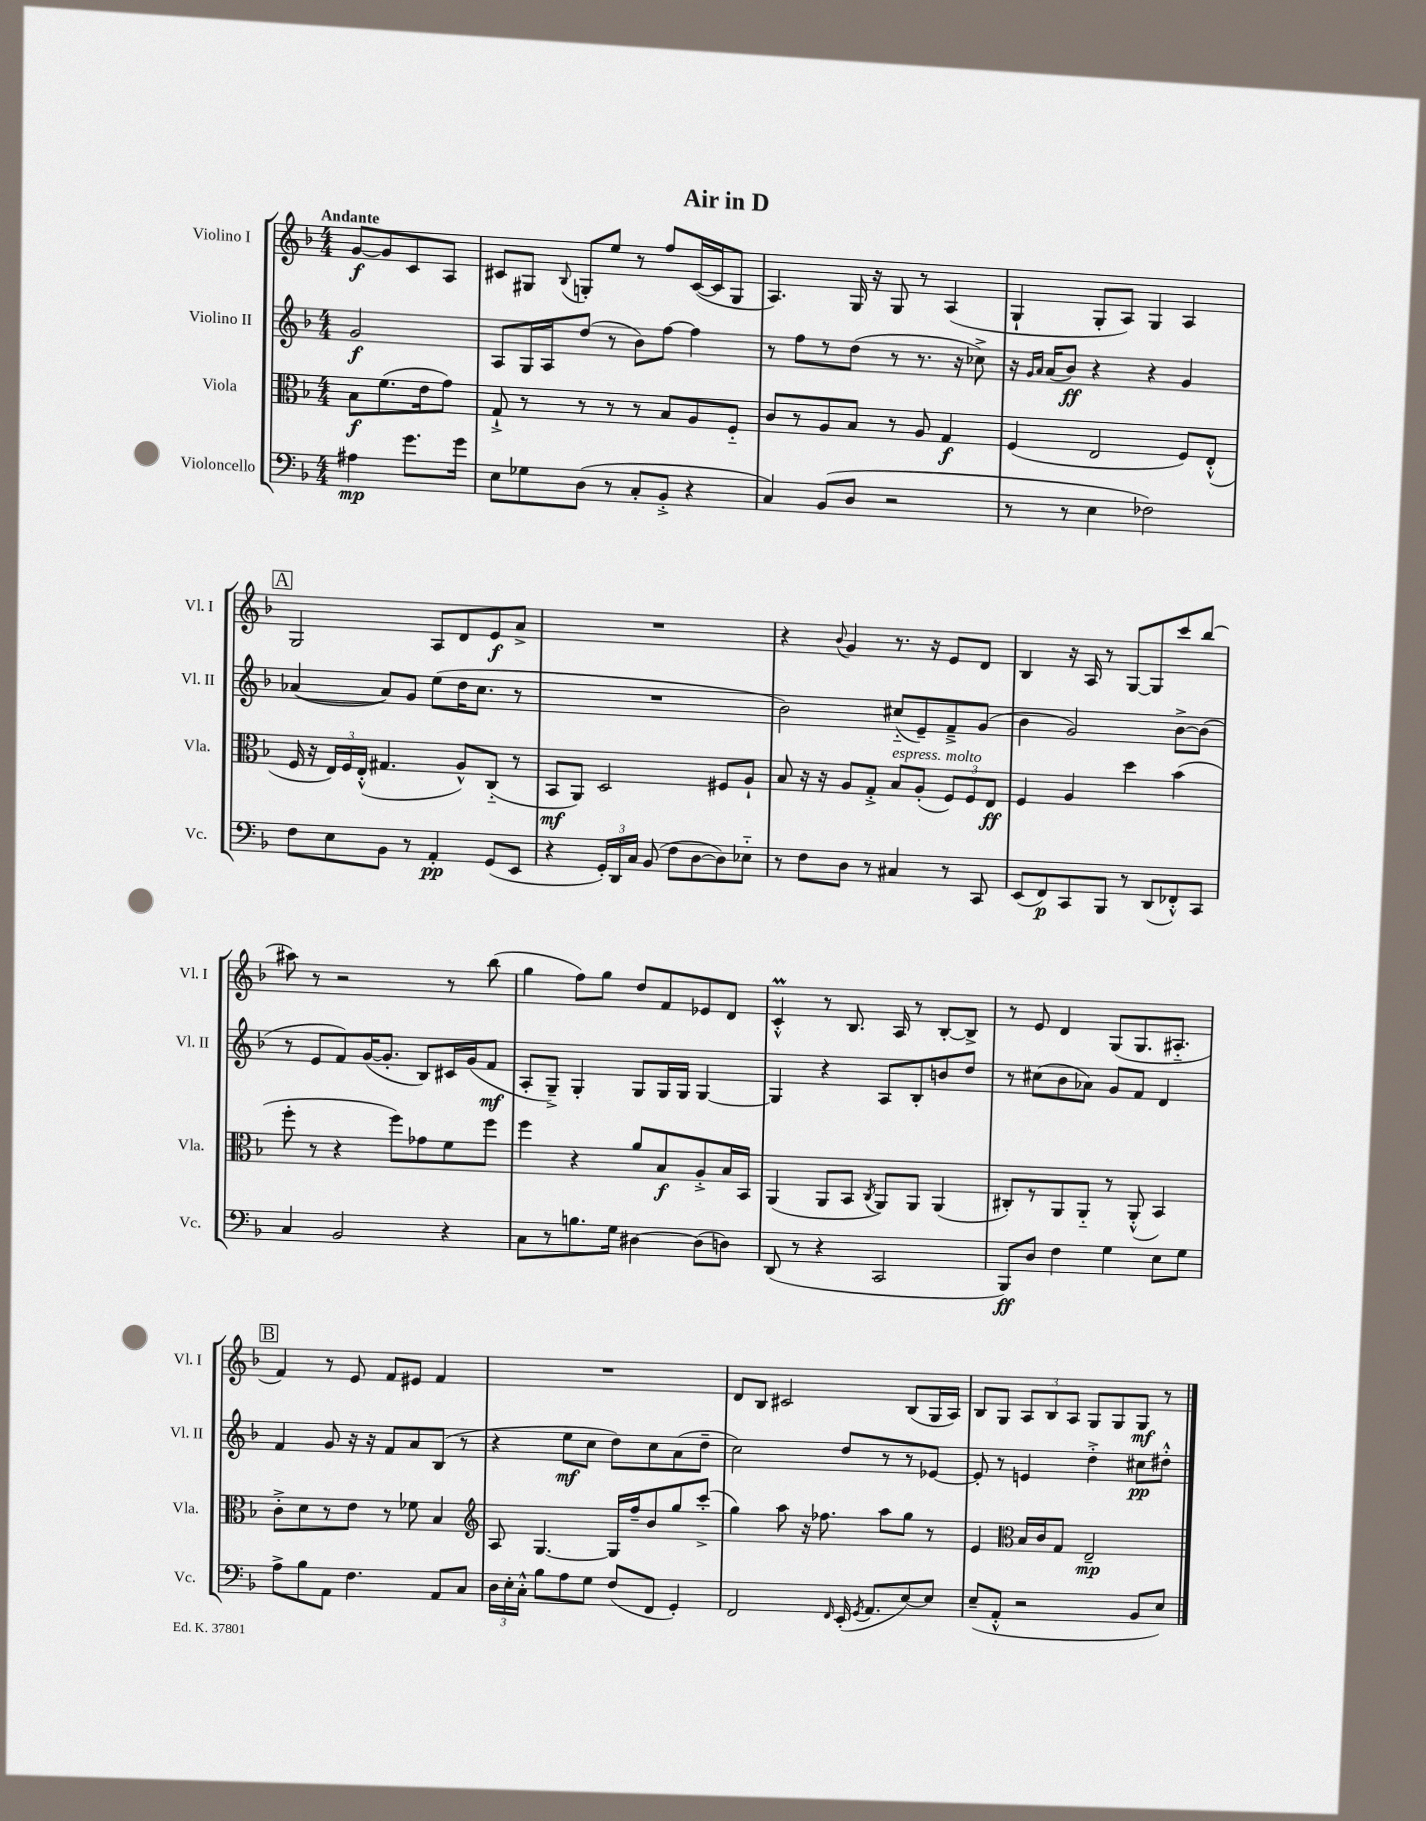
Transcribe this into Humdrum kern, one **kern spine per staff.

**kern	**dynam	**kern	**dynam	**kern	**dynam	**kern	**dynam
*part4	*part4	*part3	*part3	*part2	*part2	*part1	*part1
*staff4	*staff4	*staff3	*staff3	*staff2	*staff2	*staff1	*staff1
*I"Violoncello	*	*I"Viola	*	*I"Violino II	*	*I"Violino I	*
*I'Vc.	*	*I'Vla.	*	*I'Vl. II	*	*I'Vl. I	*
*clefF4	*	*clefC3	*	*clefG2	*	*clefG2	*
*k[b-]	*	*k[b-]	*	*k[b-]	*	*k[b-]	*
*M4/4	*	*M4/4	*	*M4/4	*	*M4/4	*
=	=	=	=	=	=	=	=
!	!	!	!	!	!	!LO:TX:a:B:t=Andante	!
4A#X\	mp	8B-\L	f	2g/	f	[8g/L	f
.	.	(8.f\	.	.	.	8g/]	.
8.g\L	.	.	.	.	.	8c/	.
.	.	16e\k	.	.	.	.	.
.	.	8g\J)	.	.	.	8A/J	.
16g\Jk	.	.	.	.	.	.	.
=1	=1	=1	=1	=1	=1	=1	=1
8E\L	.	8G`^/	.	8A/L	.	8c#X/L	.
8G-X\	.	8r	.	16G/L	.	8G#X/J	.
.	.	.	.	16A/J	.	.	.
.	.	.	.	.	.	8qqB-/	.
(8D\J	.	8r	.	(8dd/J	.	8Gn'/L	.
8r	.	8r	.	8r	.	8ee/J	.
8C'/L	.	8r	.	8b-\L)	.	8r	.
8BB-'^/J	.	8B-/L	.	[8ff\J	.	8ff/L	.
4r	.	8A/	.	4ff\]	.	([16c#/L	.
.	.	.	.	.	.	16c#/J]	.
.	.	8F/J	.	.	.	8G/J	.
=2	=2	=2	=2	=2	=2	=2	=2
4C/)	.	8c/L	.	8r	.	4.A/)	.
.	.	8r	.	8ff\L	.	.	.
(8BB-/L	.	8A/	.	8r	.	.	.
8D/J	.	8B-/J	.	(8dd\J	.	16G/	.
.	.	.	.	.	.	16r	.
2r	.	8r	.	8r	.	8G/	.
.	.	8A/	.	8.r	.	8r	.
.	.	4G/	f	.	.	(4A/	.
.	.	.	.	16r	.	.	.
.	.	.	.	8cc-X^\)	.	.	.
=3	=3	=3	=3	=3	=3	=3	=3
8r	.	(4F/	.	16r	.	4G`/	.
.	.	.	.	16qqg/LL	.	.	.
.	.	.	.	16qqa/JJ	.	.	.
.	.	.	.	(16a/KL	.	.	.
8r	.	.	.	8b-/J)	ff	.	.
4E\	.	2E/	.	4r	.	8G'/L	.
.	.	.	.	.	.	8A/J)	.
2F-X\)	.	.	.	4r	.	4G/	.
.	.	8F/L)	.	4g/	.	4A/	.
.	.	(8E'^^/J	.	.	.	.	.
!!LO:LB:g=z
!!LO:REH:place=s1:t=A
=4	=4	=4	=4	=4	=4	=4	=4
8F\L	.	16F/	.	([4a-X/	.	2G/	.
.	.	16r	.	.	.	.	.
8E\	.	24E/LL)	.	.	.	.	.
.	.	24F/	.	.	.	.	.
.	.	(24E'^^/JJ	.	.	.	.	.
8BB-\J	.	4.G#X/	.	8a-/L])	.	.	.
8r	.	.	.	8g/J	.	.	.
4AA'/	pp	.	.	(8ee\L	.	8A/L	.
.	.	8A^^/L)	.	16dd\K	.	8d/	.
.	.	.	.	8.cc\J	.	.	.
(8GG/L	.	(8C/J	.	.	.	8e/	f
8EE/J	.	8r	.	8r	.	8a^/J	.
=5	=5	=5	=5	=5	=5	=5	=5
4r	.	8BB-/L	mf	1r	.	1r	.
.	.	8AA/J)	.	.	.	.	.
24GG'/LL)	.	2D/	.	.	.	.	.
24DD/	.	.	.	.	.	.	.
24C/JJ	.	.	.	.	.	.	.
(8BB-/	.	.	.	.	.	.	.
8F\L	.	.	.	.	.	.	.
[8D\	.	.	.	.	.	.	.
8D\])	.	8F#X/L	.	.	.	.	.
8E-X\J	.	8A`/J	.	.	.	.	.
=6	=6	=6	=6	=6	=6	=6	=6
8r	.	8B-/	.	2b-\)	.	4r	.
8F\L	.	16r	.	.	.	.	.
.	.	16r	.	.	.	.	.
.	.	.	.	.	.	8qqb-/	.
8D\J	.	8A/L	.	.	.	4g/	.
8r	.	8G'^/J	.	.	.	.	.
!	!	!LO:TX:a:i:t=espress.	!	!	!	!	!
4C#X/	.	8B-/L	.	(8cc#X/L	.	8.r	.
.	.	(8A'/J	.	8e~/)	.	.	.
.	.	.	.	.	.	16r	.
!	!	!LO:TX:a:i:t=molto	!	!	!	!	!
8r	.	12F/L)	.	8f~^/	.	8e/L	.
.	.	12F/	.	.	.	.	.
8CC/	.	.	.	(8g/J	.	8d/J	.
.	.	12E/J	ff	.	.	.	.
=7	=7	=7	=7	=7	=7	=7	=7
(8EE/L	.	4F/	.	4b-\	.	4B-/	.
8FF/)	p	.	.	.	.	.	.
8CC/	.	4A/	.	2g/)	.	16r	.
.	.	.	.	.	.	16A/	.
8BBB-/J	.	.	.	.	.	8r	.
8r	.	4dd\	.	.	.	[8G/L	.
(8DD/L	.	.	.	.	.	8G/]	.
8FF-X'^^/)	.	(4b-\	.	[8b-^\L	.	8ccc/	.
8CC/J	.	.	.	(8b-\J]	.	(8bb-/J	.
!!LO:LB:g=z
=8	=8	=8	=8	=8	=8	=8	=8
4C/	.	8ff'\	.	8r	.	8aa#X\)	.
.	.	8r	.	8e/L	.	8r	.
2BB-/	.	4r	.	8f/)	.	2r	.
.	.	.	.	([16g/K	.	.	.
.	.	.	.	8.g'/J]	.	.	.
.	.	8ff\L)	.	.	.	.	.
.	.	8g-X\	.	8B-/L)	.	.	.
4r	.	8f\	.	16c#X/L	.	8r	.
.	.	.	.	(16g/J	.	.	.
.	.	8ff\J	.	8f/J	mf	(8bb-\	.
=9	=9	=9	=9	=9	=9	=9	=9
8C\L	.	4ff\	.	8A'/L	.	4gg\	.
8r	.	.	.	8G~^/J)	.	.	.
8.Bn\	.	4r	.	4G'/	.	8ff\L)	.
.	.	.	.	.	.	8gg\J	.
16G\Jk	.	.	.	.	.	.	.
[4D#X\	.	8a/L	.	8G/L	.	8dd/L	.
.	.	8B-/	f	16G/L	.	8f/	.
.	.	.	.	16G/JJ	.	.	.
(8D#\L]	.	8A'^/	.	[4G/	.	8e-X/	.
8Dn\J)	.	16B-/L	.	.	.	8d/J	.
.	.	16BB-/JJ	.	.	.	.	.
=10	=10	=10	=10	=10	=10	=10	=10
(8DD/	.	(4AA/	.	4G/]	.	4cM'^^/	.
8r	.	.	.	.	.	.	.
4r	.	8AA/L	.	4r	.	8r	.
.	.	8BB-/J	.	.	.	8.B-/	.
.	.	8qC/	.	.	.	.	.
2CC/	.	8AA/L)	.	8A/L	.	.	.
.	.	.	.	.	.	16A/	.
.	.	8AA/J	.	8B-'/	.	8r	.
.	.	(4AA/	.	8bn/	.	[8B-'/L	.
.	.	.	.	8dd/J	.	8B-^/J]	.
=11	=11	=11	=11	=11	=11	=11	=11
8BBB-/L)	ff	8C#X'/L)	.	8r	.	8r	.
8D/J	.	8r	.	(8cc#X\L	.	8e/	.
4F\	.	8AA/	.	8b-\	.	4d/	.
.	.	8AA/J	.	8a-X\J)	.	.	.
4G\	.	8r	.	8g/L	.	(8G/L	.
.	.	(8AA'^^/	.	8f/J	.	8.G/	.
8E\L	.	4BB-/)	.	4d/	.	.	.
.	.	.	.	.	.	8.A#X/J	.
8G\J	.	.	.	.	.	.	.
!!LO:LB:g=z
!!LO:REH:place=s1:t=B
=12	=12	=12	=12	=12	=12	=12	=12
8A^\L	.	8c'^\L	.	4f/	.	4f/)	.
8B-\	.	8d\	.	.	.	.	.
8AA\J	.	8r	.	8g/	.	8r	.
4.F\	.	8e\J	.	16r	.	8e/	.
.	.	.	.	16r	.	.	.
.	.	8r	.	8f/L	.	8f/L	.
.	.	8f-X\	.	8a/	.	8e#X/J	.
8AA/L	.	4B-/	.	(8B-/J	.	4f/	.
8C/J	.	.	.	8r	.	.	.
=13	=13	=13	=13	=13	=13	=13	=13
*	*	*clefG2	*	*	*	*	*
24D\LL	.	8A/	.	4r	.	1r	.
24E'\	.	.	.	.	.	.	.
24C'^^\JJ	.	.	.	.	.	.	.
8B-\L	.	[4.G/	.	.	.	.	.
8A\	.	.	.	8ee\L	mf	.	.
8G\J	.	.	.	8cc\J	.	.	.
(8F/L	.	16G/LL]	.	8dd\L)	.	.	.
.	.	16ff~/J	.	.	.	.	.
8FF/J	.	8b-/	.	8cc\	.	.	.
4GG'/)	.	8gg/	.	(8a\	.	.	.
.	.	(8ccc'^/J	.	8dd~\J	.	.	.
=14	=14	=14	=14	=14	=14	=14	=14
2FF/	.	4gg\)	.	2cc\)	.	8d/L	.
.	.	.	.	.	.	8B-/J	.
.	.	8aa\	.	.	.	2c#X/	.
.	.	16r	.	.	.	.	.
.	.	8.ff-X\	.	.	.	.	.
16qqFF/	.	.	.	.	.	.	.
(16EE'/	.	.	.	8dd/L	.	.	.
8qGG/	.	.	.	.	.	.	.
8.AA/L	.	.	.	.	.	.	.
.	.	8aa\L	.	8r	.	.	.
[8E/)	.	8gg\J	.	8r	.	(8B-/L	.
8E/J]	.	8r	.	[8e-X/J	.	16G/L	.
.	.	.	.	.	.	16A/JJ)	.
=15	=15	=15	=15	=15	=15	=15	=15
(8E~/L	.	4e/	.	8e-'/]	.	8B-/L	.
8AA'^^/J	.	.	.	8r	.	8G/J	.
*	*	*clefC3	*	*	*	*	*
2r	.	16B-/LL	.	4en/	.	12A/L	.
.	.	16c/J	.	.	.	.	.
.	.	.	.	.	.	12B-/	.
.	.	8G/J	.	.	.	.	.
.	.	.	.	.	.	12A/J	.
.	.	2E~/	mp	4dd'^\	.	8G/L	.
.	.	.	.	.	.	8G/	.
8BB-/L	.	.	.	8cc#X\L	pp	8G/J	mf
8E/J)	.	.	.	8dd#X'^^\J	.	8r	.
==	==	==	==	==	==	==	==
*-	*-	*-	*-	*-	*-	*-	*-
